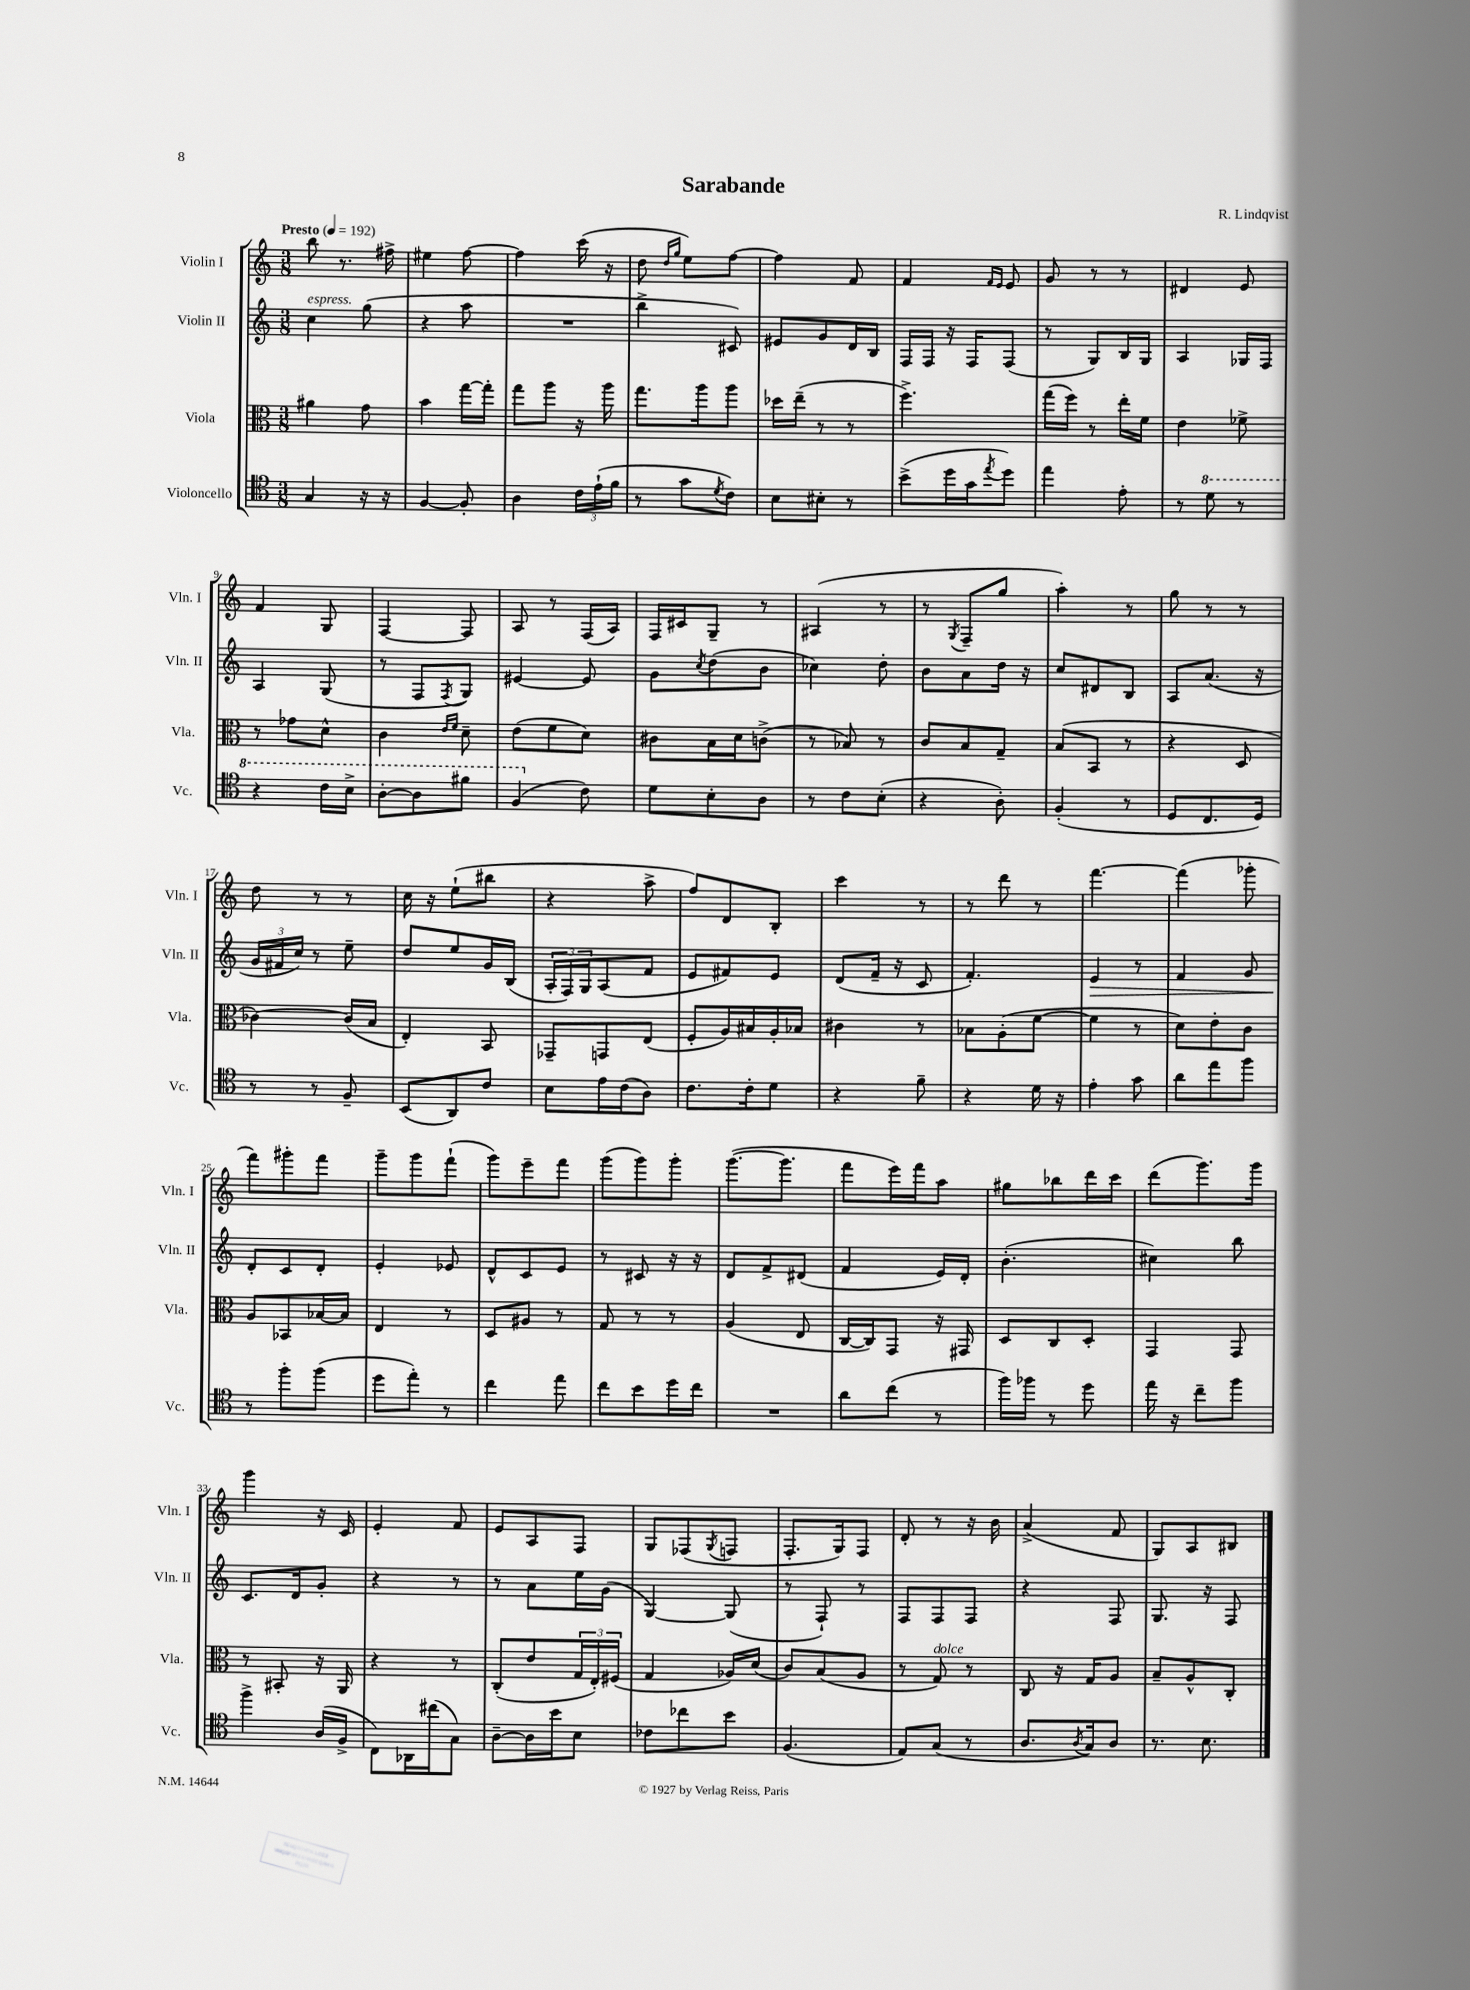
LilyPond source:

\header { title = "Sarabande" composer = "R. Lindqvist" }
<<
\new StaffGroup <<
\new Staff = "s0" \with { instrumentName = "Violin I" shortInstrumentName = "Vln. I" } {
    \clef treble \key c \major \numericTimeSignature \time 3/8 \tempo "Presto" 4 = 192
    b''8 r8. fis''16-> |
    eis''4 f''8~ |
    f''4 c'''16( r16 |
    d''8 \grace { d''16 g''16 } e''8) f''8~ |
    f''4 f'8 |
    f'4 \grace { f'16 e'16 } e'8 |
    g'8 r8 r8 |
    dis'4 e'8 |
    f'4 g8 |
    f4~ f8 |
    a8 r8 f16( a16) |
    f16 cis'16 g8-- r8 |
    ais4( r8 |
    r8 \acciaccatura { g8 } f8-- g''8 |
    a''4-.) r8 |
    g''8 r8 r8 |
    d''8 r8 r8 |
    c''16 r16 e''8-!( bis''8 |
    r4 a''8-> |
    f''8) d'8 b8-. |
    c'''4 r8 |
    r8 d'''8 r8 |
    f'''4.~ |
    f'''4( ges'''8-. |
    f'''8) gis'''8-. f'''8 |
    g'''8-- g'''8 f'''8-!( |
    g'''8) e'''8-- f'''8 |
    g'''8( g'''8) g'''8-. |
    g'''8.~( g'''8. |
    f'''8 e'''16) f'''16 a''8 |
    gis''8 bes''8 d'''16 c'''16 |
    d'''8( g'''8.) g'''16 |
    g'''4 r16 c'16 |
    e'4-. f'8 |
    e'8 a8 f8 |
    g8 fes8( \acciaccatura { g8 } f8 |
    f8.-. g16) f8 |
    d'8-. r8 r16 b'16 |
    a'4->( f'8 |
    g8) a8 bis8 \bar "|." |
}
\new Staff = "s1" \with { instrumentName = "Violin II" shortInstrumentName = "Vln. II" } {
    \clef treble \key c \major \numericTimeSignature \time 3/8
    c''4^\markup { \italic "espress." } g''8( |
    r4 a''8 |
    R4. |
    b''4-> cis'8) |
    eis'8 g'8 d'16 b16 |
    f16 f16 r16 f16 f8( |
    r8 g8) b16 g16 |
    a4 ges16 f16 |
    a4 g8( |
    r8 f8 \acciaccatura { f8 } g8) |
    eis'4~ eis'8 |
    g'8 \acciaccatura { c''8 } d''8( b'8 |
    ces''4) d''8-. |
    b'8 a'8 d''16 r16 |
    c''8 dis'8 b8 |
    a8 a'8.( r16 |
    \tuplet 3/2 { g'16 fis'16 c''16) } r8 e''8-- |
    d''8 e''8 g'16 b16( |
    \tuplet 3/2 { a16-. f16) g16 } a8( f'8 |
    e'8 fis'8) e'8 |
    d'8( f'16-- r16 c'8 |
    f'4.-.) |
    e'4\> r8 |
    f'4 g'8 |
    d'8-.\! c'8 d'8-. |
    e'4-. ees'8 |
    d'8-^ c'8 e'8 |
    r8 cis'8 r16 r16 |
    d'8 f'8-> dis'8( |
    f'4 e'16) d'16-. |
    b'4.-.( |
    cis''4) b''8 |
    c'8. d'16 g'8-. |
    r4 r8 |
    r8 a'8 e''16 g'16( |
    g4~) g8( |
    r8 f8-!) r8 |
    f8 f8 f8 |
    r4 f8 |
    g8. r16 f8 \bar "|." |
}
\new Staff = "s2" \with { instrumentName = "Viola" shortInstrumentName = "Vla." } {
    \clef alto \key c \major \numericTimeSignature \time 3/8
    ais'4 g'8 |
    b'4 g''16~ g''16-. |
    g''8 a''8 r16 a''16 |
    g''8. a''16 a''8 |
    des''16 e''16--( r8 r8 |
    f''4.->) |
    g''16( f''16) r8 e''16-. f'16 |
    e'4 fes'8-> |
    r8 ges'8 d'8-^ |
    c'4 \grace { e'16 f'16 } d'8-- |
    e'8( f'8 d'8) |
    cis'8 b16 d'16 c'8->( |
    r8 bes8) r8 |
    c'8 b8 g8-- |
    b8( b,8 r8 |
    r4 d8 |
    ces'4~) ces'16( b16 |
    e4-.) b,8 |
    ges,8-- g,8 e8( |
    f8-. a16) bis16 a16-. bes16 |
    cis'4 r8 |
    bes8 a8-.( f'8~ |
    f'4 r8 |
    d'8) e'8-. c'8 |
    a8 bes,8 bes16~ bes16 |
    e4 r8 |
    d8 ais8 r8 |
    g8 r8 r8 |
    a4( e8 |
    c16~ c16) g,8 r16 gis,16 |
    d8 c8 d8-. |
    g,4 g,8 |
    r8 bis,8-. r16 a,16 |
    r4 r8 |
    c8-.( e'8 \tuplet 3/2 { g16 e16-.) fis16( } |
    g4 aes16) d'16( |
    c'8) b8( a8 |
    r8 g8^\markup { \italic "dolce" }) r8 |
    c8 r16 g16 a8 |
    b8-- a8-^ c8-. \bar "|." |
}
\new Staff = "s3" \with { instrumentName = "Violoncello" shortInstrumentName = "Vc." } {
    \clef tenor \key c \major \numericTimeSignature \time 3/8
    g4 r16 r16 |
    f4~ f8-. |
    a4 \tuplet 3/2 { c'16 e'16-!( f'16 } |
    r8 g'8 \acciaccatura { d'8 } c'8) |
    b8 bis8-. r8 |
    b'8->( d''16 g'16 \acciaccatura { e''8 } d''8) |
    e''4 e'8-. |
    r8 \ottava #1 d''8 r8 |
    r4 c''16 b'16-> |
    a'8~-. a'8 fis''8 |
    f'4( \ottava #0 c'8) |
    d'8 b8-. a8 |
    r8 c'8 b8-.( |
    r4 a8-.) |
    f4-.( r8 |
    d8 c8. d16) |
    r8 r8 f8-- |
    b,8( a,8) c'8 |
    b8 e'16 c'16( a8) |
    c'8. c'16-. d'8 |
    r4 f'8-- |
    r4 d'16 r16 |
    e'4-. g'8 |
    a'8 e''8 f''8 |
    r8 f''8-. f''8( |
    d''8 e''8-.) r8 |
    c''4 e''8 |
    c''8 b'8 d''16 c''16 |
    R4. |
    a'8 c''8( r8 |
    f''16) fes''16 r8 d''8 |
    e''16 r16 c''8-- f''8 |
    f''4-> a16( f16-> |
    c8) aes,16 cis''16( g8) |
    a8~-- a16 b'16 b8 |
    ces'8 ces''8 b'8 |
    f4.( |
    e8) g8( r8 |
    a8. \acciaccatura { a8 } g16) a8 |
    r8. b8. \bar "|." |
}
>>
>>
